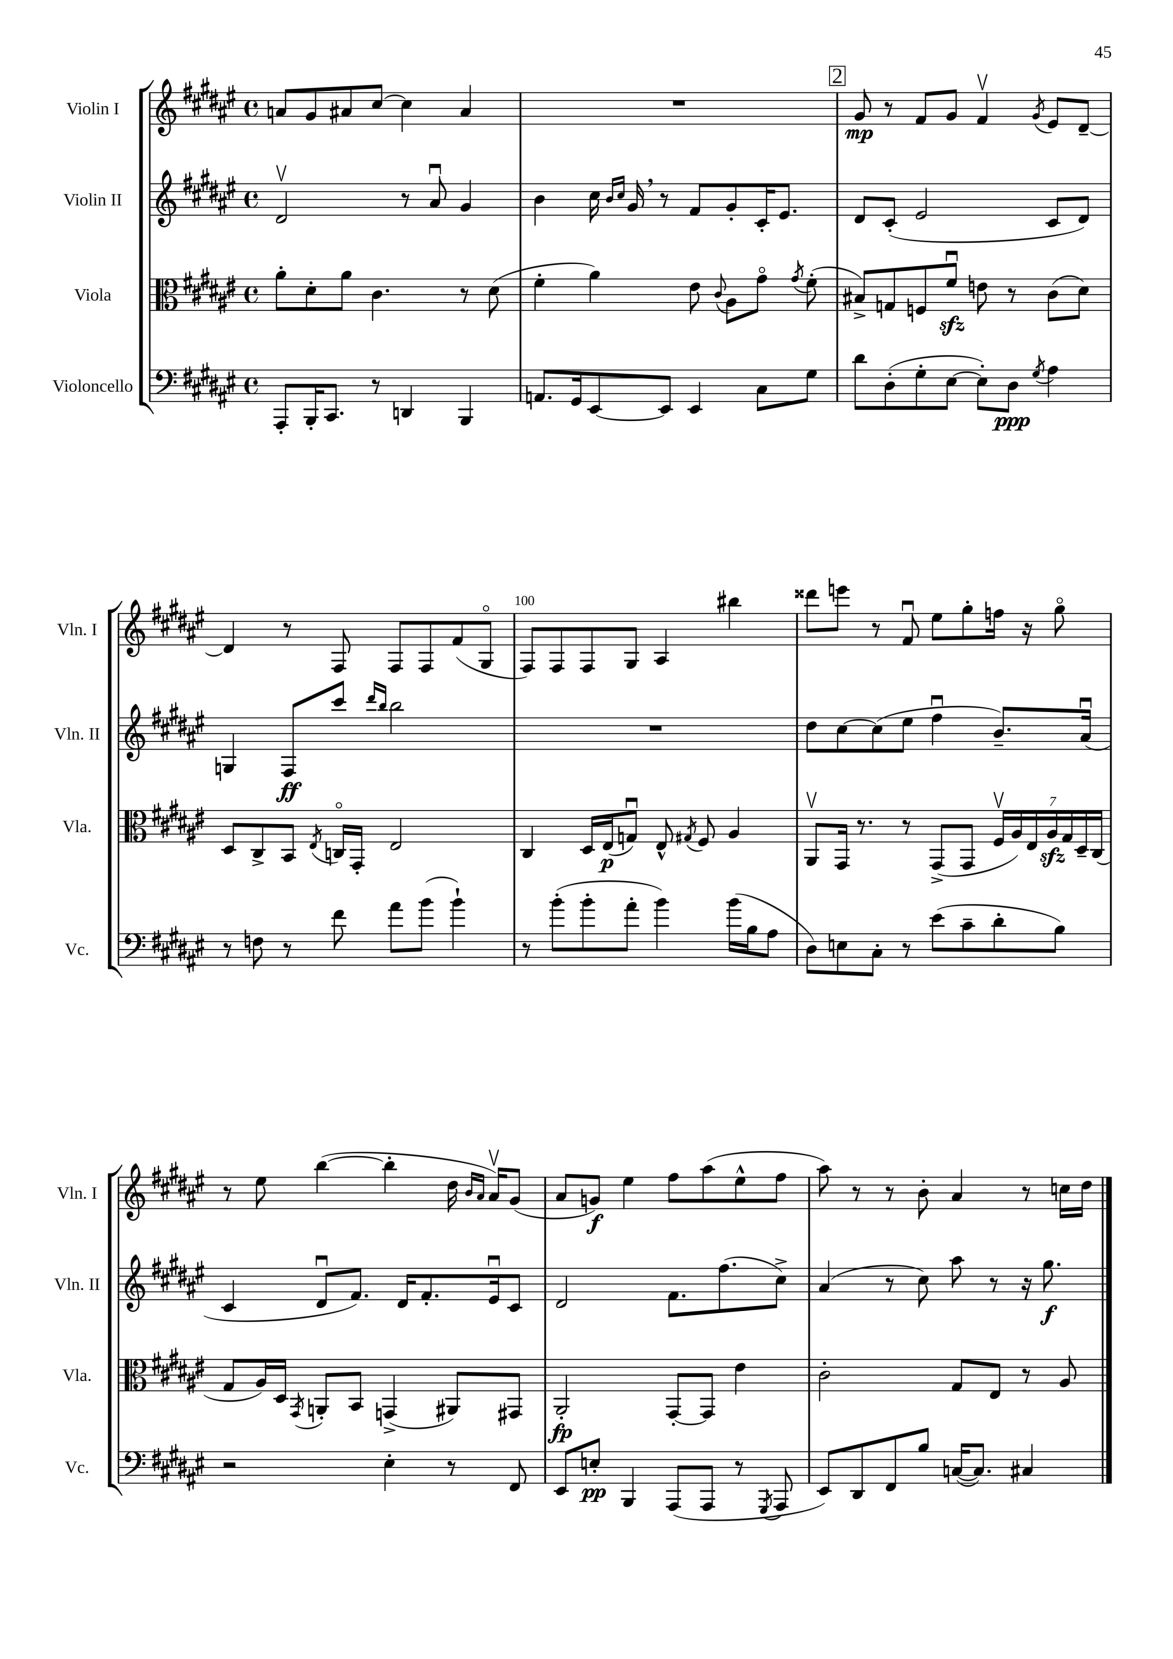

**kern	**kern	**kern	**kern
*staff4	*staff3	*staff2	*staff1
*clefF4	*clefC3	*clefG2	*clefG2
*k[f#c#g#d#a#e#]	*k[f#c#g#d#a#e#]	*k[f#c#g#d#a#e#]	*k[f#c#g#d#a#e#]
*M4/4	*M4/4	*M4/4	*M4/4
*met(c)	*met(c)	*met(c)	*met(c)
8AAA#'	8a#'	2d#v	8a
16BBB'	8d#'	.	8g#
8.CC#	.	.	.
.	8a#	.	8a#
8r	4.c#	.	[8cc#
4DD	.	8r	4cc#]
.	.	8a#u	.
4BBB	8r	4g#	4a#
.	(8d#	.	.
=	=	=	=
8.AA	4f#'	4b	1r
16GG#	.	.	.
[8EE#	4a#)	16cc#	.
.	.	16qqb	.
.	.	16qqcc#	.
.	.	16g#	.
8EE#]	.	8r	.
4EE#	8e#	8f#	.
.	8qqc#	.	.
.	8A#	8g#'	.
8C#	8g#o	16c#'	.
.	.	8.e#	.
.	8qg#	.	.
8G#	(8f#'	.	.
=	=	=	=
8d#	8B#^)	8d#	8g#
(8D#'	8G	(8c#'	8r
8G#'	8F	2e#	8f#
[8E#	8f#u	.	8g#
8E#'])	8e	.	4f#v
8D#	8r	.	.
8qG#	.	.	8qg#
4A#	(8c#	8c#	8e#
.	8d#)	8d#)	[8d#~
=	=	=	=
8r	8D#	4G	4d#]
8F	8C#^	.	.
8r	8BB	8F#	8r
.	8qE#	.	.
8f#	16Co	8ccc#	8F#
.	16GG#'	.	.
.	.	16qqddd#	.
.	.	16qqbb	.
8a#	2E#	2bb	8F#
(8b	.	.	8F#
4b`)	.	.	(8f#
.	.	.	8G#o
=	=	=	=
8r	4C#	1r	8F#)
(8b'	.	.	8F#
8b'	16D#	.	8F#
.	(16E#	.	.
8a#'	8Gu)	.	8G#
4b)	8E#^^	.	4A#
.	8qG#	.	.
.	8F#	.	.
(16b	4A#	.	4bb#
16B	.	.	.
8A#	.	.	.
=	=	=	=
8D#)	8AA#v	8dd#	8ddd##
8E	16GG#	[8cc#	8eee
.	8.r	.	.
8C#'	.	(8cc#]	8r
8r	8r	8ee#	8f#u
(8e#	(8GG#^	4ff#u	8ee#
8c#~	8GG#	.	8gg#'
8d#'	28F#v	8.b~)	16ff
.	28A#)	.	.
.	.	.	16r
.	28E#	.	.
.	28A#	.	.
8B)	.	.	8gg#o
.	28G#	.	.
.	28D#~	.	.
.	.	(16a#u	.
.	(28C#	.	.
=	=	=	=
2r	8G#	4c#	8r
.	16A#)	.	8ee#
.	16D#	.	.
.	8qGG#	.	.
.	8AA'	8d#u	([4bb
.	8BB	8.f#)	.
4E#'	(4GG^	.	4bb']
.	.	16d#	.
.	.	8.f#'	.
8r	8AA#)	.	16dd#
.	.	.	16qqb
.	.	.	16qqa#
.	.	16e#u	16a#v)
8FF#	8GG#	8c#	(8g#
=	=	=	=
8EE#	2AA#'	2d#	8a#
8E'	.	.	8g)
4BBB	.	.	4ee#
(8AAA#	[8GG#'	8.f#	8ff#
8AAA#	8GG#]	.	(8aa#
.	.	(8.ff#	.
8r	4e#	.	8ee#^^
8qGGG#	.	.	.
8AAA#	.	8cc#^)	8ff#
=	=	=	=
8EE#)	2c#'	(4a#	8aa#)
8DD#	.	.	8r
8FF#	.	8r	8r
8B	.	8cc#)	8b'
([16C	8G#	8aa#	4a#
8.C])	.	.	.
.	8E#	8r	.
4C#	8r	16r	8r
.	.	8.gg#	.
.	8A#	.	16cc
.	.	.	16dd#
==	==	==	==
*-	*-	*-	*-
